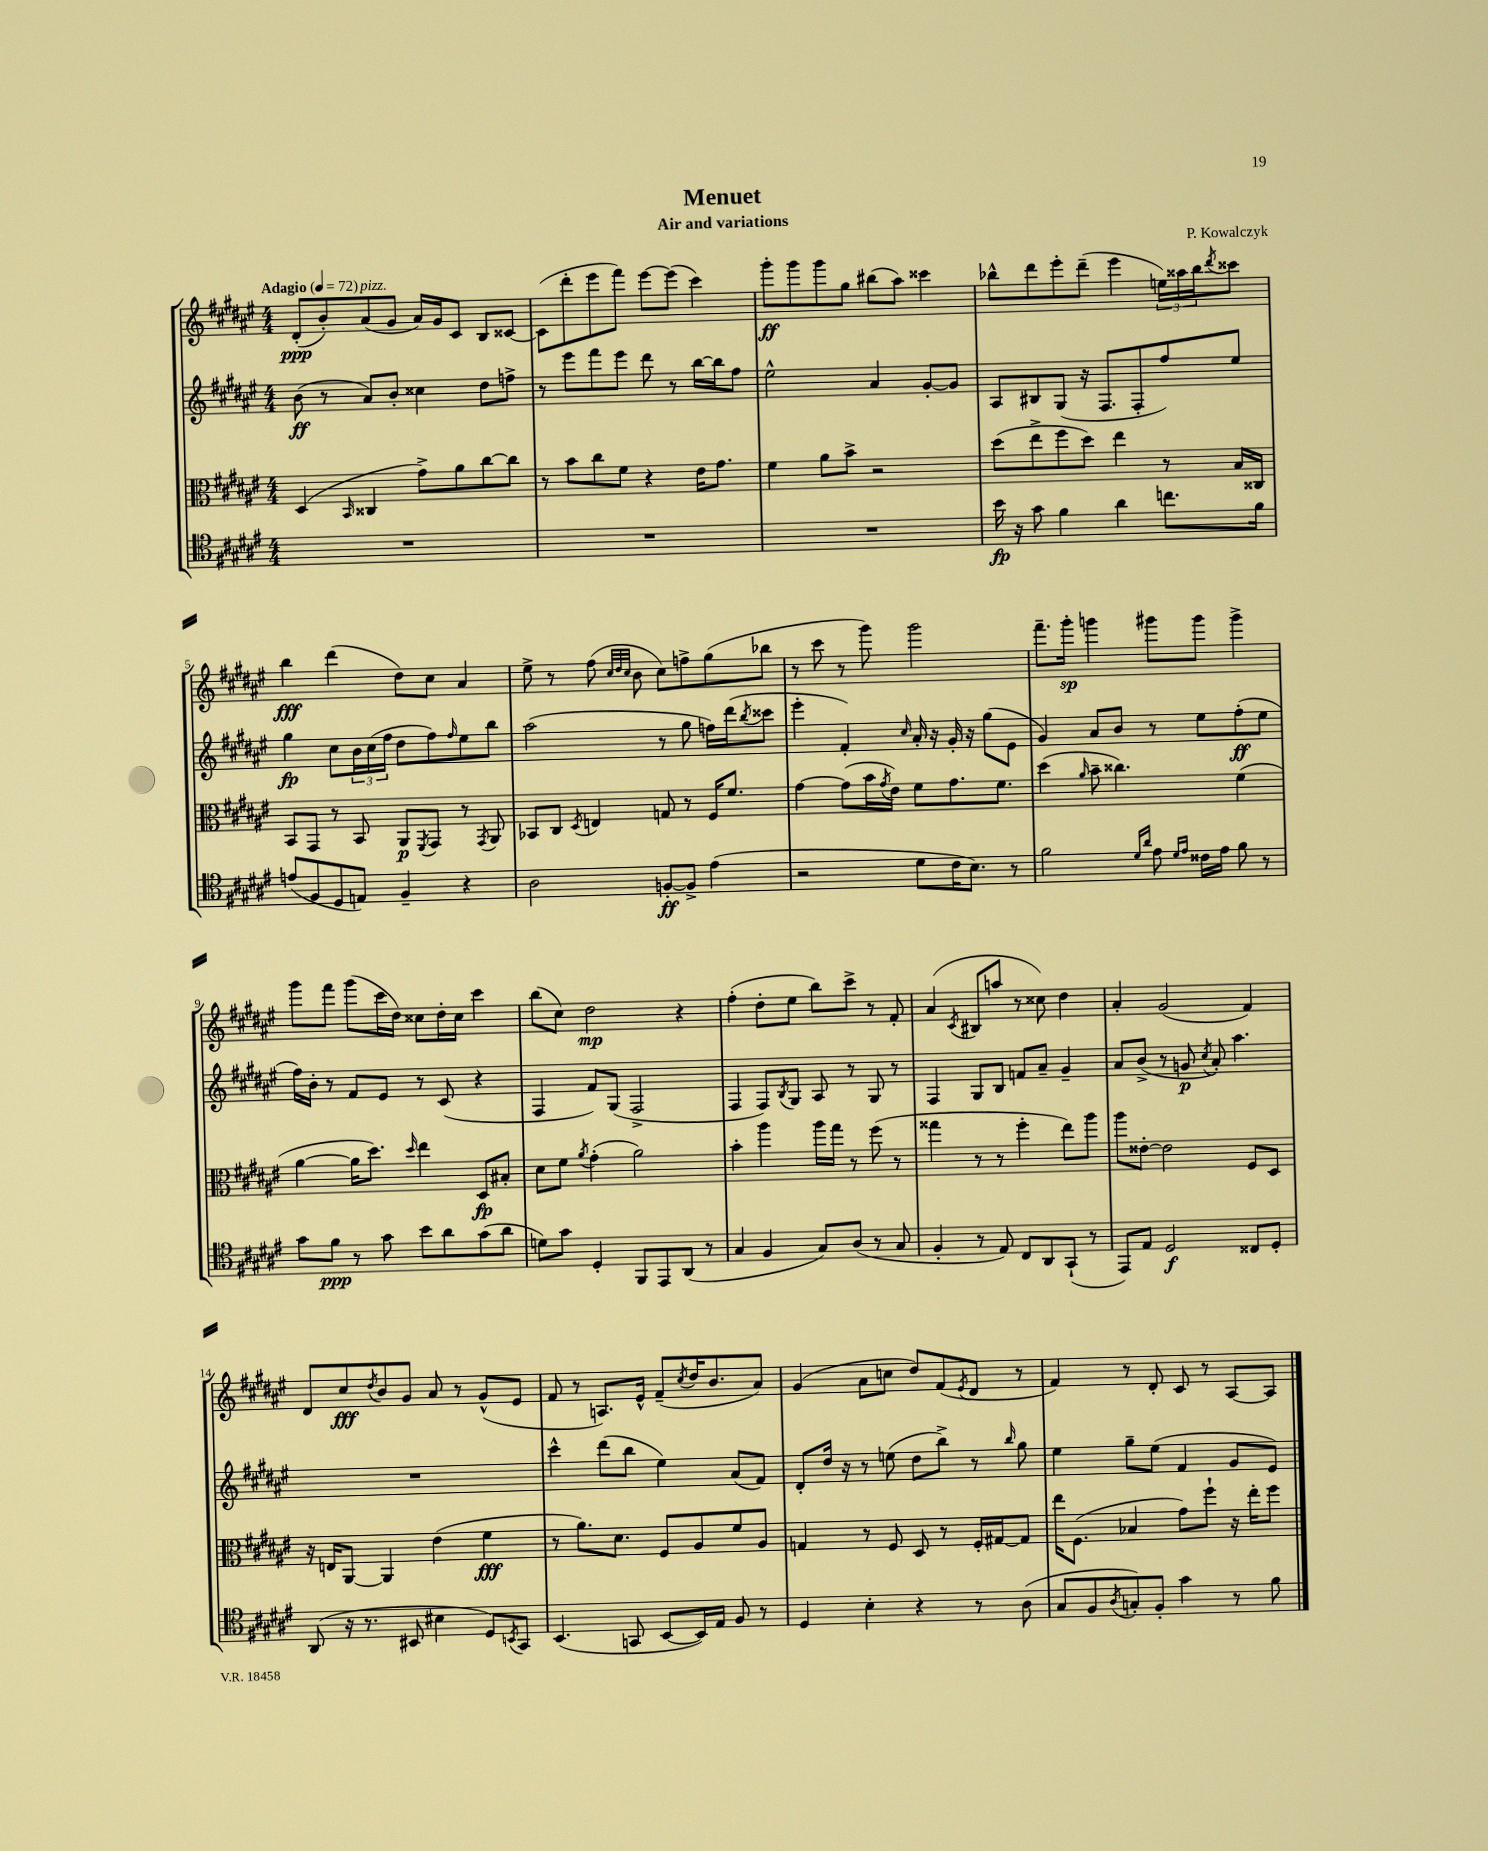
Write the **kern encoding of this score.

**kern	**dynam	**kern	**dynam	**kern	**dynam	**kern	**dynam
*part4	*part4	*part3	*part3	*part2	*part2	*part1	*part1
*staff4	*staff4	*staff3	*staff3	*staff2	*staff2	*staff1	*staff1
*clefC4	*	*clefC3	*	*clefG2	*	*clefG2	*
*k[f#c#g#d#a#e#]	*	*k[f#c#g#d#a#e#]	*	*k[f#c#g#d#a#e#]	*	*k[f#c#g#d#a#e#]	*
*M4/4	*	*M4/4	*	*M4/4	*	*M4/4	*
*MM72	*	*MM72	*	*MM72	*	*MM72	*
=1	=1	=1	=1	=1	=1	=1	=1
!	!	!	!	!	!	!LO:TX:a:B:t=Adagio	!
1r	.	(4D#/	.	(8b\	ff	(8d#'/L	ppp
.	.	.	.	8r	.	8b'/)	.
.	.	16qqBB/	.	.	.	.	.
!	!	!	!	!	!	!LO:TX:a:i:t=pizz.	!
.	.	4C##X/	.	8a#/L)	.	(8a#/	.
.	.	.	.	8b'/J	.	8g#/J	.
.	.	8g#^\L)	.	4cc##X\	.	16a#/LL)	.
.	.	.	.	.	.	16g#/J	.
.	.	8a#\	.	.	.	8c#/J	.
.	.	[8cc#\	.	8dd#\L	.	8B/L	.
.	.	8cc#\J]	.	8ffn^\J	.	[8c##X/J	.
=2	=2	=2	=2	=2	=2	=2	=2
1r	.	8r	.	8r	.	(8c##\L]	.
.	.	8b\L	.	8eee#\L	.	8ddd#'\	.
.	.	8cc#\	.	8fff#\	.	8eee#\	.
.	.	8f#\J	.	8eee#\J	.	8fff#\J)	.
.	.	4r	.	8ddd#\	.	[8eee#\L	.
.	.	.	.	8r	.	(8eee#\J]	.
.	.	16e#\KL	.	[16bb\LL	.	4ccc#\)	.
.	.	8.g#\J	.	16bb\J]	.	.	.
.	.	.	.	8ff#\J	.	.	.
=3	=3	=3	=3	=3	=3	=3	=3
1r	.	4f#\	.	2ee#^^\	.	8ggg#'\L	ff
.	.	.	.	.	.	8ggg#\	.
.	.	8a#\L	.	.	.	8ggg#\	.
.	.	8b^\J	.	.	.	8gg#\J	.
.	.	2r	.	4a#/	.	(8bb#X\L	.
.	.	.	.	.	.	8aa#\J)	.
.	.	.	.	[8g#'/L	.	4ccc##X\	.
.	.	.	.	8g#/J]	.	.	.
=4	=4	=4	=4	=4	=4	=4	=4
16b\	fp	(8dd#\L	.	8A#/L	.	8bb-X^^\L	.
16r	.	.	.	.	.	.	.
8g#\	.	8ee#^\	.	8B#X/	.	8ddd#\	.
4f#\	.	8ff#\	.	(8G#/J	.	8eee#'\	.
.	.	8dd#\J)	.	16r	.	(8ddd#~\J	.
.	.	.	.	8.F#/L	.	.	.
4a#\	.	4ee#\	.	.	.	4eee#\	.
.	.	.	.	8F#'/	.	.	.
8.ccn\L	.	8r	.	8ff#/)	.	24een\LL)	.
.	.	.	.	.	.	24aa##X\	.
.	.	.	.	.	.	24bb-\J	.
.	.	.	.	.	.	8qddd#/	.
.	.	16B/LL	.	8ee#/J	.	8ccc##X\J	.
16f#\Jk	.	16C##X/JJ	.	.	.	.	.
!!LO:LB:g=z
=5	=5	=5	=5	=5	=5	=5	=5
(8en/L	.	8BB/L	.	4gg#\	fp	4bb\	fff
8F#/	.	8GG#/J	.	.	.	.	.
8D#/	.	8r	.	8cc#\L	.	(4ddd#\	.
8En/J)	.	8BB/	.	24b\L	.	.	.
.	.	.	.	(24cc#\	.	.	.
.	.	.	.	24ff#\JJ	.	.	.
4F#~/	.	8AA#/L	p	8dd#\L	.	8dd#\L)	.
.	.	8qFF#/	.	.	.	.	.
.	.	8GG#/J	.	8ff#\)	.	8cc#\J	.
.	.	.	.	16qqff#/	.	.	.
4r	.	8r	.	8ee#\	.	4a#/	.
.	.	8qGG#/	.	.	.	.	.
.	.	8AA#/	.	8bb\J	.	.	.
=6	=6	=6	=6	=6	=6	=6	=6
2A#\	.	8BB-X/L	.	(2aa#\	.	8ee#^\	.
.	.	8C#/J	.	.	.	8r	.
.	.	8qD#/	.	.	.	.	.
.	.	4En/	.	.	.	(8ff#\	.
.	.	.	.	.	.	32qqcc#/LLL	.
.	.	.	.	.	.	32qqdd#/	.
.	.	.	.	.	.	32qqcc#/JJJ	.
.	.	.	.	.	.	8b\	.
[8Fn'/L	ff	8Gn/	.	8r	.	8cc#\L)	.
8F^/J]	.	8r	.	8gg#\	.	8ffn^\	.
(4e#\	.	16F#/KL	.	16ffn\LL)	.	(8gg#\	.
.	.	8.f#/J	.	(16ddd#\J	.	.	.
.	.	.	.	8qbb/	.	.	.
.	.	.	.	8ccc##X\J	.	8bb-X\J	.
=7	=7	=7	=7	=7	=7	=7	=7
2r	.	[4g#\	.	4eee#'\	.	8r	.
.	.	.	.	.	.	8ccc#\	.
.	.	(8g#\L]	.	4f#'/)	.	8r	.
.	.	16b\L	.	.	.	8ggg#\)	.
.	.	8qg#/	.	.	.	.	.
.	.	16e#\JJ)	.	.	.	.	.
.	.	.	.	16qqcc#/	.	.	.
8d#\L	.	8f#\L	.	16a#'/	.	2ggg#\	.
.	.	.	.	16r	.	.	.
16c#\K	.	8.g#\	.	16g#'/	.	.	.
8.B\J)	.	.	.	16r	.	.	.
.	.	.	.	(8gg#\L	.	.	.
.	.	8.f#\J	.	.	.	.	.
8r	.	.	.	8e#\J	.	.	.
=8	=8	=8	=8	=8	=8	=8	=8
2f#\	.	(4dd#\	.	4g#/)	.	8.fff#~\L	.
.	.	.	.	.	.	16ggg#'\Jk	sp
.	.	16qqa#/	.	.	.	.	.
.	.	8b~\	.	8a#/L	.	4gggn\	.
.	.	4.cc##X\)	.	8b/J	.	.	.
16qqd#/LL	.	.	.	.	.	.	.
16qqa#/JJ	.	.	.	.	.	.	.
8e#\	.	.	.	8r	.	8ggg#X\L	.
16qqd#/LL	.	.	.	.	.	.	.
16qqe#/JJ	.	.	.	.	.	.	.
16c##X\LL	.	.	.	8ee#\L	.	8ggg#\J	.
16e#\JJ	.	.	.	.	.	.	.
8f#\	.	(4f#\	.	(8ff#'\	ff	4ggg#^\	.
8r	.	.	.	8ee#\J	.	.	.
!!LO:LB:g=z
=9	=9	=9	=9	=9	=9	=9	=9
8g#\L	.	[4a#\	.	16ff#\LL)	.	8ggg#\L	.
.	.	.	.	16b'\JJ	.	.	.
8f#\J	ppp	.	.	8r	.	8fff#\J	.
8r	.	16a#\KL]	.	8f#/L	.	(8ggg#\L	.
.	.	8.dd#\J)	.	.	.	.	.
8g#\	.	.	.	8e#/J	.	16ccc#\L	.
.	.	.	.	.	.	16dd#\JJ)	.
.	.	16qqdd#/	.	.	.	.	.
8b\L	.	4ee#\	.	8r	.	8cc##X\L	.
8a#\	.	.	.	(8c#/	.	16dd#'\L	.
.	.	.	.	.	.	16cc##\JJ	.
(8g#\	.	8D#/L	fp	4r	.	4ccc#\	.
8a#\J	.	8B#X'/J	.	.	.	.	.
=10	=10	=10	=10	=10	=10	=10	=10
8dn\L)	.	8d#\L	.	4F#/	.	(8bb\L	.
8g#\J	.	8f#\J	.	.	.	8cc#\J)	.
.	.	8qa#/	.	.	.	.	.
4D#'/	.	(4g#'\	.	8f#/L)	.	2dd#\	mp
.	.	.	.	(8G#/J	.	.	.
8FF#/L	.	2a#\)	.	2F#^/	.	.	.
8EE#/	.	.	.	.	.	.	.
(8AA#/J	.	.	.	.	.	4r	.
8r	.	.	.	.	.	.	.
=11	=11	=11	=11	=11	=11	=11	=11
4G#/	.	4b'\	.	4F#/	.	(4ff#'\	.
4F#/	.	4aa#\	.	8F#/L)	.	8dd#'\L	.
.	.	.	.	8qB/	.	.	.
.	.	.	.	8G#/J	.	8ee#\J	.
8G#/L)	.	16aa#\LL	.	8A#/	.	8bb\L)	.
.	.	16gg#\JJ	.	.	.	.	.
(8A#/J	.	8r	.	8r	.	8ccc#^\J	.
8r	.	(8ff#\	.	8G#/	.	8r	.
8G#/	.	8r	.	8r	.	8f#'/	.
=12	=12	=12	=12	=12	=12	=12	=12
4F#'/	.	4gg##X\	.	4F#/	.	(4a#/	.
.	.	.	.	.	.	8qc#/	.
8r	.	8r	.	8G#/L	.	8B#X/L	.
8E#/)	.	8r	.	8B/J	.	8aan/J	.
8C#/L	.	4ff#'\	.	8fn/L	.	8r	.
8AA#/	.	.	.	8a#~/J	.	8cc##X\)	.
(8GG#`/J	.	8ee#\L)	.	4g#~/	.	4dd#\	.
8r	.	8aa#\J	.	.	.	.	.
=13	=13	=13	=13	=13	=13	=13	=13
8EE#/L)	.	8aa#\L	.	8a#/L	.	4a#'/	.
8E#/J	.	[8e##X'\J	.	(8b^/J	.	.	.
2D#/	f	2e##\]	.	8r	.	(2g#/	.
.	.	.	.	8gn/	p	.	.
.	.	.	.	8qcc#/	.	.	.
.	.	.	.	8a#'/)	.	.	.
.	.	.	.	4.aa#\	.	.	.
8C##X/L	.	8F#/L	.	.	.	4f#/)	.
8D#'/J	.	8D#/J	.	.	.	.	.
!!LO:LB:g=z
=14	=14	=14	=14	=14	=14	=14	=14
(8AA#/	.	16r	.	1r	.	8d#/L	.
.	.	16En/KL	.	.	.	.	.
16r	.	[8AA#/J	.	.	.	8cc#/	fff
8.r	.	.	.	.	.	.	.
.	.	.	.	.	.	8qdd#/	.
.	.	4AA#/]	.	.	.	8b/	.
8BB#X/	.	.	.	.	.	8g#/J	.
4B#X\	.	(4e#\	.	.	.	8a#/	.
.	.	.	.	.	.	8r	.
8D#/L)	.	4f#\	fff	.	.	(8g#^^/L	.
8qBBn/	.	.	.	.	.	.	.
8GG#/J	.	.	.	.	.	8e#/J	.
=15	=15	=15	=15	=15	=15	=15	=15
(4.BB/	.	8r	.	4ccc#^^\	.	8f#/	.
.	.	8.a#\L)	.	.	.	8r	.
.	.	.	.	(8ddd#\L	.	8.An/L)	.
.	.	8.d#\J	.	.	.	.	.
8GGn/	.	.	.	8bb\J	.	.	.
.	.	.	.	.	.	16e#^^/Jk	.
[8BB/L	.	8F#/L	.	4ee#\)	.	(8f#~/L	.
.	.	.	.	.	.	8qcc#/	.
16BB/L])	.	8A#/	.	.	.	16dd#/K	.
16E#/JJ	.	.	.	.	.	8.b/	.
8F#/	.	8f#/	.	(8a#/L	.	.	.
8r	.	8A#/J	.	8f#/J)	.	8a#/J)	.
=16	=16	=16	=16	=16	=16	=16	=16
4D#/	.	4Gn/	.	8d#'/L	.	(4g#/	.
.	.	.	.	16dd#/Jk	.	.	.
.	.	.	.	16r	.	.	.
4B'\	.	8r	.	8r	.	8a#\L	.
.	.	8F#/	.	(8een\	.	8ccn\J	.
4r	.	8D#/	.	8dd#\L	.	8dd#/L)	.
.	.	8r	.	8bb^\J)	.	(8f#/	.
.	.	.	.	.	.	8qe#/	.
8r	.	16F#'/LL	.	8r	.	8d#/J	.
.	.	[16G#X/J	.	.	.	.	.
.	.	.	.	16qqbb/	.	.	.
(8A#\	.	8G#/J]	.	8gg#\	.	8r	.
=17	=17	=17	=17	=17	=17	=17	=17
8G#/L	.	16ee#\KL	.	4ee#\	.	4f#/)	.
.	.	(8.F#\J	.	.	.	.	.
8F#/	.	.	.	.	.	.	.
8qA#/	.	.	.	.	.	.	.
8Gn'/)	.	4B-X/	.	8gg#~\L	.	8r	.
8F#'/J	.	.	.	(8ee#\J	.	8d#'/	.
4g#\	.	8g#\L)	.	4f#/	.	8c#/	.
.	.	8ff#`\J	.	.	.	8r	.
8r	.	16r	.	8g#/L	.	[8A#/L	.
.	.	16ee#'\KL	.	.	.	.	.
8f#\	.	8ff#\J	.	8e#/J)	.	8A#/J]	.
==	==	==	==	==	==	==	==
*-	*-	*-	*-	*-	*-	*-	*-
